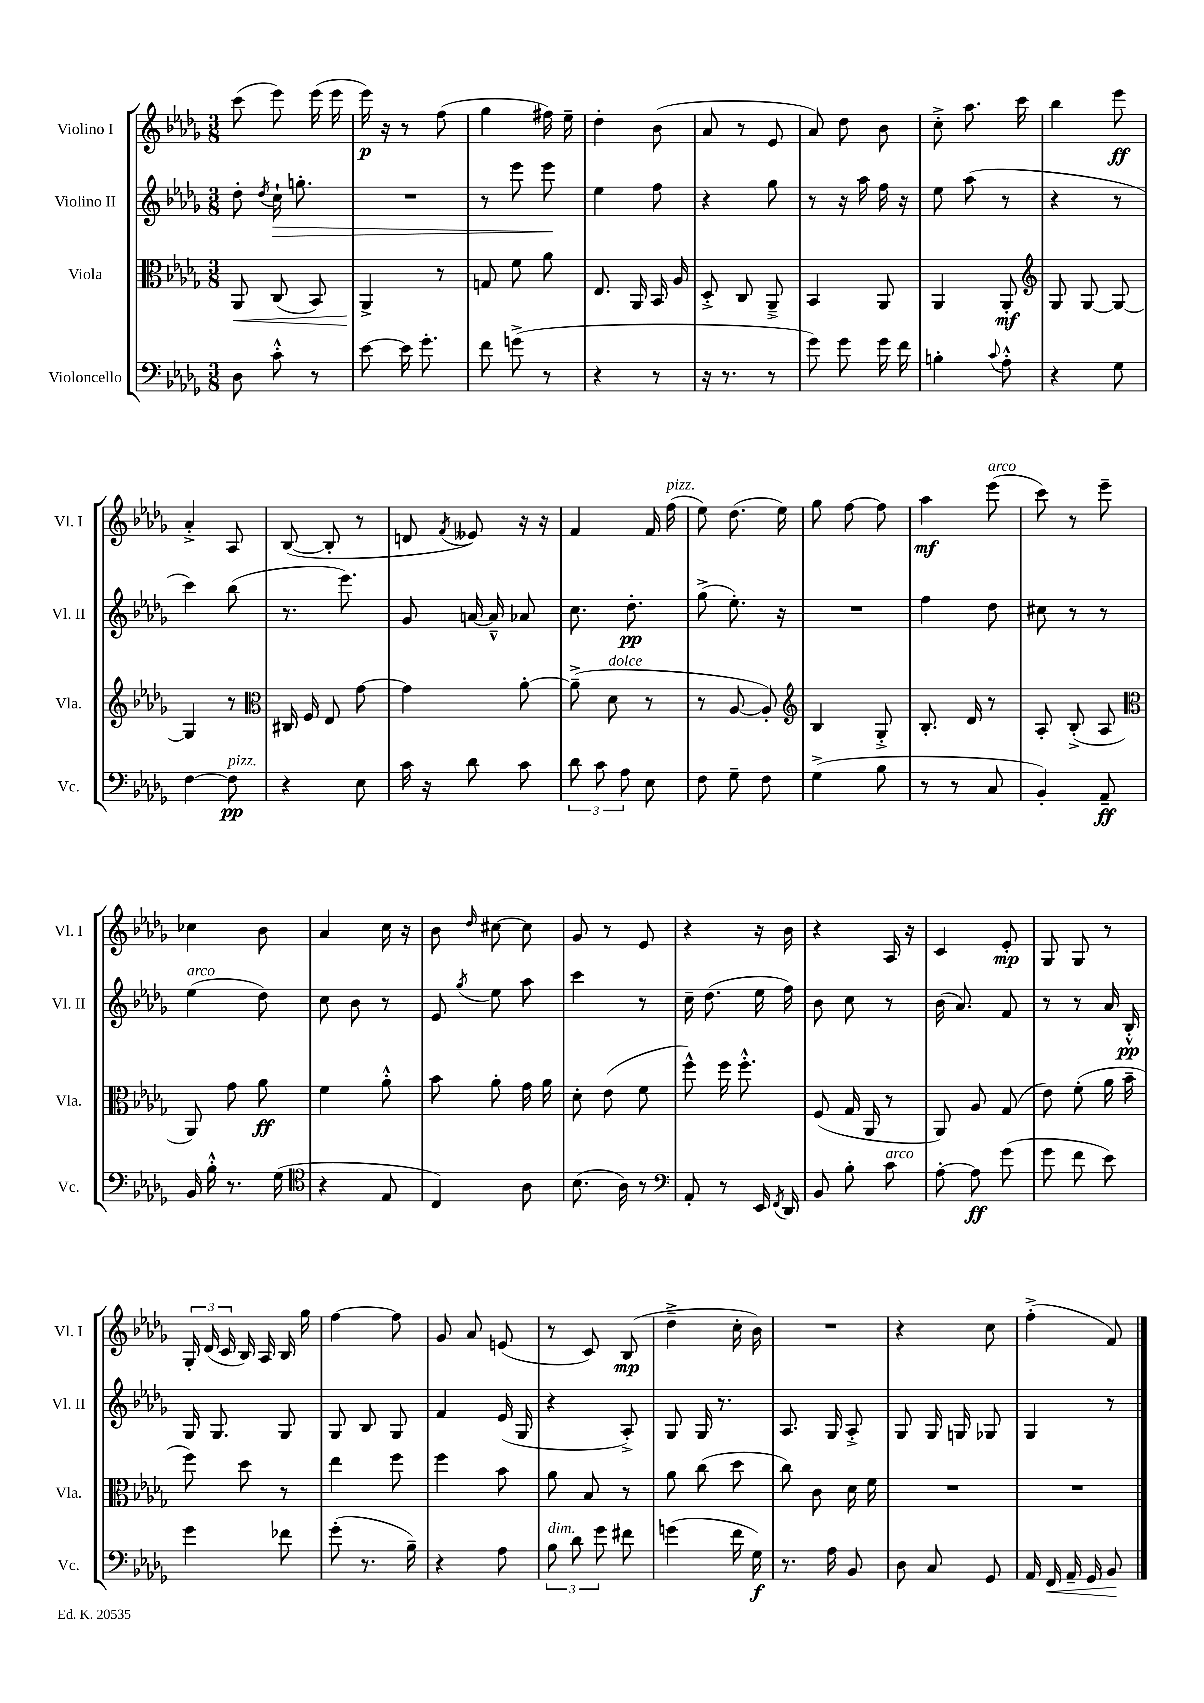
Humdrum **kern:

**kern	**kern	**kern	**kern
*staff4	*staff3	*staff2	*staff1
*clefF4	*clefC3	*clefG2	*clefG2
*k[b-e-a-d-g-]	*k[b-e-a-d-g-]	*k[b-e-a-d-g-]	*k[b-e-a-d-g-]
*M3/8	*M3/8	*M3/8	*M3/8
8D-\	8AA-/	8dd-'\	(8ccc\
.	.	8qdd-/	.
8c'^^\	(8C/	16cc`\	8eee-\)
.	.	8.gg'\	.
8r	8BB-/)	.	(16eee-\
.	.	.	16eee-\
=	=	=	=
[8e-\	4AA-^/	4.r	16eee-\)
.	.	.	16r
16e-\]	.	.	8r
8.g-'\	.	.	.
.	8r	.	(8ff\
=	=	=	=
8f\	8G/	8r	4gg-\
(8g^\	8f\	8eee-\	.
8r	8a-\	8eee-\	16ff#\)
.	.	.	16ee-~\
=	=	=	=
4r	8.E-/	4ee-\	4dd-'\
.	16AA-/	.	.
8r	16BB-/	8ff\	(8b-\
.	16A-/	.	.
=	=	=	=
16r	8D-'^/	4r	8a-/
8.r	.	.	.
.	8C/	.	8r
8r	8AA-~^/	8gg-\	8e-/
=	=	=	=
8g-\)	4BB-/	8r	8a-/)
8g-\	.	16r	8dd-\
.	.	16aa-\	.
16g-\	8AA-/	16ff\	8b-\
16f\	.	16r	.
=	=	=	=
4B'\	4AA-/	8ee-\	8cc'^\
.	.	(8aa-\	8.aa-\
8qqc/	.	.	.
8A-'^^\	8AA-'/	8r	.
.	.	.	16ccc\
=	=	=	=
*	*clefG2	*	*
4r	8G-/	4r	4bb-\
.	[8G-/	.	.
8G-\	8G-/_	8r	8eee-\
=	=	=	=
[4F\	4G-/]	4ccc\)	4a-'^/
8F\]	8r	(8bb-\	8A-/
=	=	=	=
*	*clefC3	*	*
4r	16C#/	8.r	([8B-/
.	16F/	.	.
.	8E-/	.	8B-'/]
.	.	8.eee-\)	.
8E-\	[8g-\	.	8r
=	=	=	=
16c\	4g-\]	8g-/	8d/
16r	.	.	.
.	.	.	8qf/
8d-\	.	[16a/	8e--/)
.	.	16a~^^/]	.
8c\	[8a-'\	8a-/	16r
.	.	.	16r
=	=	=	=
12d-\	(8a-~^\]	8.cc\	4f/
12c\	.	.	.
.	8d-\	.	.
12A-\	.	.	.
.	.	8.dd-'\	.
8E-\	8r	.	16f/
.	.	.	(16ff\
=	=	=	=
8F\	8r	(8gg-^\	8ee-\)
8G-~\	[8A-/	8.ee-'\)	(8.dd-\
8F\	8A-'/])	.	.
.	.	16r	16ee-\)
=	=	=	=
*	*clefG2	*	*
(4G-^\	4B-/	4.r	8gg-\
.	.	.	[8ff\
8B-\	8G-'^/	.	8ff\]
=	=	=	=
8r	8.B-'/	4ff\	4aa-\
8r	.	.	.
.	16d-/	.	.
8C/	8r	8dd-\	(8eee-\
=	=	=	=
4BB-'/)	8A-'/	8cc#\	8ccc\)
.	(8B-'^/	8r	8r
8AA-~/	8A-/	8r	8eee-~\
=	=	=	=
*	*clefC3	*	*
16BB-/	8AA-/)	(4ee-\	4cc-\
16B-'^^\	.	.	.
8.r	8g-\	.	.
.	8a-\	8dd-\)	8b-\
(16G-\	.	.	.
=	=	=	=
*clefC4	*	*	*
4r	4f\	8cc\	4a-/
.	.	8b-\	.
8E-/	8a-'^^\	8r	16cc\
.	.	.	16r
=	=	=	=
4C/)	8b-\	8e-/	8b-\
.	.	8qgg-/	16qqdd-/
.	8a-'\	8ee-\	[8cc#\
8A-\	16g-\	8aa-\	8cc#\]
.	16a-\	.	.
=	=	=	=
(8.B-\	8d-'\	4ccc\	8g-/
.	(8e-\	.	8r
16A-\)	.	.	.
8r	8f\	8r	8e-/
=	=	=	=
*clefF4	*	*	*
8AA-'/	8ff^^\)	16cc~\	4r
.	.	(8.dd-\	.
8r	16ff\	.	.
.	8.ff'^^\	.	.
16EE-/	.	16ee-\	16r
8qFF/	.	.	.
16DD-/	.	16ff\)	16b-\
=	=	=	=
8BB-/	(8F/	8b-\	4r
8B-'\	16G-/	8cc\	.
.	16AA-/	.	.
8c\	8r	8r	16A-/
.	.	.	16r
=	=	=	=
[8A-'\	8AA-/)	(16b-\	4c/
.	.	8.a-/)	.
8A-\]	8A-/	.	.
(8g-\	(8G-/	8f/	8e-'/
=	=	=	=
8g-\	8e-\)	8r	8G-/
8f\	(8f'\	8r	8G-/
8e-\)	16a-\	16a-/	8r
.	16b-~\	16B-'^^/	.
=	=	=	=
4g-\	8ff\)	16G-/	24G-'/
.	.	.	(24d-/
.	.	8.G-/	.
.	.	.	24c/
.	8dd-\	.	16B-/)
.	.	.	16A-/
8f-\	8r	8G-/	16B-/
.	.	.	16gg-\
=	=	=	=
(8g-'\	4ee-\	8G-/	[4ff\
8.r	.	8B-/	.
.	8ff\	8G-/	8ff\]
16B-~\)	.	.	.
=	=	=	=
4r	4ff\	4f/	8g-/
.	.	.	8a-/
8A-\	8b-\	(16e-/	(8e/
.	.	16G-/	.
=	=	=	=
12B-\	8a-\	4r	8r
12d-\	.	.	.
.	8B-/	.	8c/)
12g-\	.	.	.
8f#\	8r	8A-'^/)	(8B-/
=	=	=	=
(4g\	8a-\	8G-/	4dd-~^\
.	(8cc\	16G-/	.
.	.	8.r	.
16f\	8dd-\	.	16cc'\
16G-\)	.	.	16b-\)
=	=	=	=
8.r	8cc\)	8.A-/	4.r
.	8c\	.	.
16A-\	.	16G-/	.
8BB-/	16d-\	8A-'^/	.
.	16f\	.	.
=	=	=	=
8D-\	4.r	8G-/	4r
8C/	.	16G-/	.
.	.	16G/	.
8GG-/	.	8G-/	8cc\
=	=	=	=
16AA-/	4.r	4G-/	(4ff'^\
16FF/	.	.	.
16AA-~/	.	.	.
16GG-/	.	.	.
8BB-/	.	8r	8f/)
==	==	==	==
*-	*-	*-	*-
